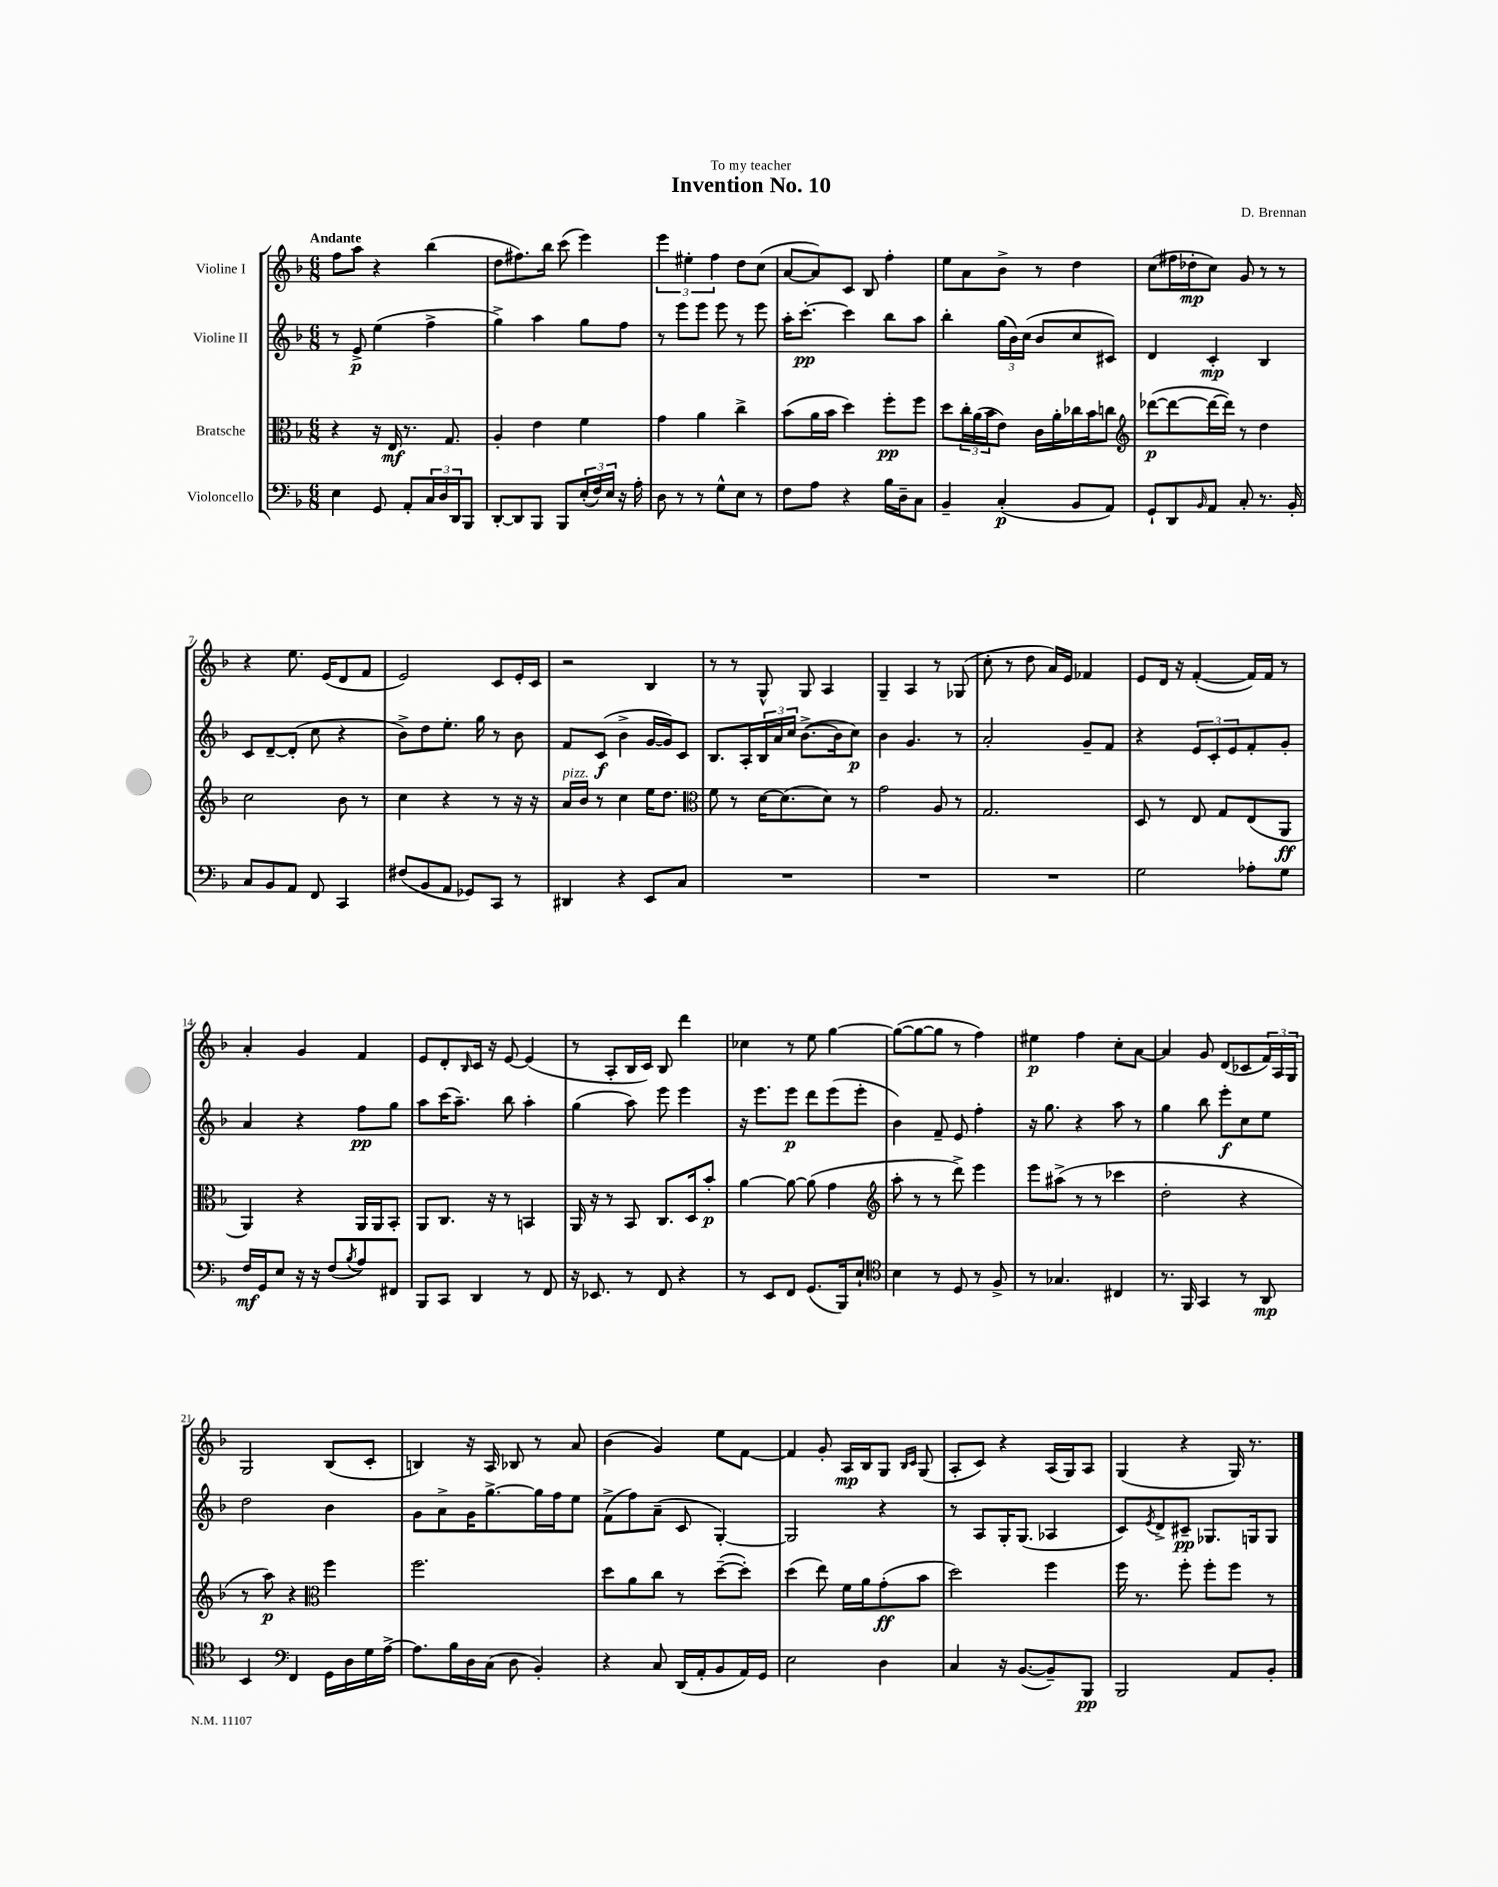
\header { title = "Invention No. 10" composer = "D. Brennan" dedication = "To my teacher" }
<<
\new StaffGroup <<
\new Staff = "s0" \with { instrumentName = "Violine I" } {
    \clef treble \key f \major \numericTimeSignature \time 6/8 \tempo "Andante"
    f''8 a''8 r4 bes''4( |
    d''8 fis''8.) bes''16 c'''8( e'''4) |
    \tuplet 3/2 { e'''4 eis''4-. f''4 } d''8 c''8( |
    a'8~ a'8) c'8 bes8 f''4-. |
    e''8 a'8 bes'8-> r8 d''4 |
    c''8( fis''16 des''16-.\mp c''8) g'8 r8 r8 |
    r4 e''8. e'16( d'8 f'8 |
    e'2) c'8 e'16-. c'16 |
    r2 bes4 |
    r8 r8 g8-^ g8 a4 |
    g4-- a4 r8 ges8( |
    c''8-. r8 d''8 a'16) e'16 fes'4 |
    e'8 d'16 r16 f'4~-.( f'16) f'16 r8 |
    a'4-. g'4 f'4 |
    e'8 d'8-. \grace { bes16 } c'16 r16 e'8~ e'4( |
    r8 a8-. bes16 c'16) bes8 d'''4 |
    ces''4 r8 e''8 g''4~ |
    g''8~( g''8~ g''8 r8 f''4) |
    eis''4\p f''4 c''8-. a'8~ |
    a'4 g'8 d'8( ces'8 \tuplet 3/2 { f'16) a16 g16 } |
    g2 bes8( c'8-. |
    b4) r16 a16 bes8 r8 a'8 |
    bes'4( g'4) e''8 f'8~ |
    f'4 g'8-. a16\mp bes16 g8 \grace { bes16 c'16 } g8( |
    a8-. c'8) r4 a16( g16) a8 |
    g4( r4 g16) r8. \bar "|." |
}
\new Staff = "s1" \with { instrumentName = "Violine II" } {
    \clef treble \key f \major \numericTimeSignature \time 6/8
    r8 e'8->\p e''4( f''4-> |
    g''4->) a''4 g''8 f''8 |
    r8 e'''8 e'''8 e'''8 r8 e'''8 |
    a''16-. c'''8.~-.\pp c'''4 bes''8 a''8 |
    bes''4-. \tuplet 3/2 { g''16( bes'16) c''16( } bes'8 c''8 cis'8) |
    d'4 c'4-.\mp bes4 |
    c'8 d'8~-- d'8-.( c''8 r4 |
    bes'8->) d''8 e''8.-. g''16 r8 bes'8 |
    f'8 c'8\f( bes'4-> g'16~ g'16) c'8 |
    bes8. a16-. \tuplet 3/2 { bes16 a'16 c''16 } bes'8.~->( bes'16 c''8\p) |
    bes'4 g'4. r8 |
    a'2-. g'8-- f'8 |
    r4 \tuplet 3/2 { e'8 c'8-. e'8 } f'8-. g'8-. |
    a'4 r4 f''8\pp g''8 |
    a''8 c'''16( a''8.--) bes''8 a''4-. |
    g''4( a''8) e'''8 e'''4 |
    r16 e'''8. e'''8\p d'''8 e'''8( e'''8-. |
    bes'4) f'8-- e'8 f''4-. |
    r16 g''8. r4 a''8 r8 |
    g''4 bes''8 e'''8-.\f c''8 e''8 |
    d''2 bes'4 |
    g'8 a'8-> g'16 g''8.~-> g''16 f''16 e''8 |
    f'8->( f''8) a'8--( c'8 g4~-.) |
    g2 r4 |
    r8 a8 g16-. g8.( aes4 |
    c'8) \acciaccatura { e'8 } d'8-> cis'8--\pp ges8. g16 g8 \bar "|." |
}
\new Staff = "s2" \with { instrumentName = "Bratsche" } {
    \clef alto \key f \major \numericTimeSignature \time 6/8
    r4 r16 e16\mf r8. g8. |
    a4-. e'4 f'4 |
    g'4 a'4 c''4-> |
    bes'8( a'16 bes'16 d''4) f''8-.\pp f''8 |
    d''8 \tuplet 3/2 { c''16-. a'16( bes'16 } e'8) c'16 a'16-. ces''16 bes'16 c''8 |
    \clef treble des'''8~\p( des'''8~ des'''16~ des'''16) r8 d''4 |
    c''2 bes'8 r8 |
    c''4 r4 r8 r16 r16 |
    a'16^\markup { \italic "pizz." } bes'16 r8 c''4 e''16 d''8. |
    \clef alto f'8 r8 d'16~ d'8.( d'8) r8 |
    g'2 a8 r8 |
    g2. |
    d8 r8 e8 g8 e8( a,8\ff |
    a,4) r4 a,16 a,16 bes,8-. |
    a,8 c8. r16 r8 b,4 |
    a,16 r16 r8 bes,8 c8. d16 bes'8-.\p |
    a'4~ a'8~ a'8( g'4 |
    \clef treble a''8-. r8 r8 d'''8->) e'''4 |
    e'''8 ais''8->( r8 r8 ces'''4 |
    d''2-. r4 |
    r8 a''8\p) r4 \clef alto f''4 |
    f''2. |
    d''8 a'8 c''8 r8 d''8~--( d''8-.) |
    d''4( e''8) f'16 a'16 g'8-.\ff( bes'8 |
    d''2) f''4 |
    f''16 r8. f''8-. f''8-. f''8 r8 \bar "|." |
}
\new Staff = "s3" \with { instrumentName = "Violoncello" } {
    \clef bass \key f \major \numericTimeSignature \time 6/8
    e4 g,8 a,8-. \tuplet 3/2 { c16 d16 d,16 } bes,,8 |
    d,8~-. d,8 bes,,8 bes,,8 \tuplet 3/2 { e16-.( f16) e16 } r16 a16-. |
    d8 r8 r8 g8-^ e8 r8 |
    f8 a8 r4 bes16 d16-- c8 |
    bes,4-- c4-.\p( bes,8 a,8) |
    g,8-! d,8 \grace { bes,16 } a,8 c8-. r8. bes,16-. |
    c8 bes,8 a,8 f,8 c,4 |
    fis8( bes,8 a,8 ges,8) c,8 r8 |
    dis,4 r4 e,8 c8 |
    R2. |
    R2. |
    R2. |
    g2 aes8-. g8 |
    f16\mf g,16 e8 r16 r16 f8( \acciaccatura { bes8 } a8) fis,8 |
    bes,,8 c,8 d,4 r8 f,8 |
    r16 ees,8. r8 f,8 r4 |
    r8 e,8 f,8 g,8.( bes,,16) e8-! |
    \clef tenor bes4 r8 d8 r8 f8-> |
    r8 ges4. cis4 |
    r8. f,16 g,4 r8 a,8\mp |
    bes,4 \clef bass f,4 g,16 d16 g16 a16~-> |
    a8. bes16 d16 c16( d8 bes,4-.) |
    r4 c8 d,16( a,16-. bes,8 a,16) g,16 |
    e2 d4 |
    c4 r16 bes,8.~( bes,8--) bes,,8\pp |
    bes,,2 a,8 bes,8-. \bar "|." |
}
>>
>>
